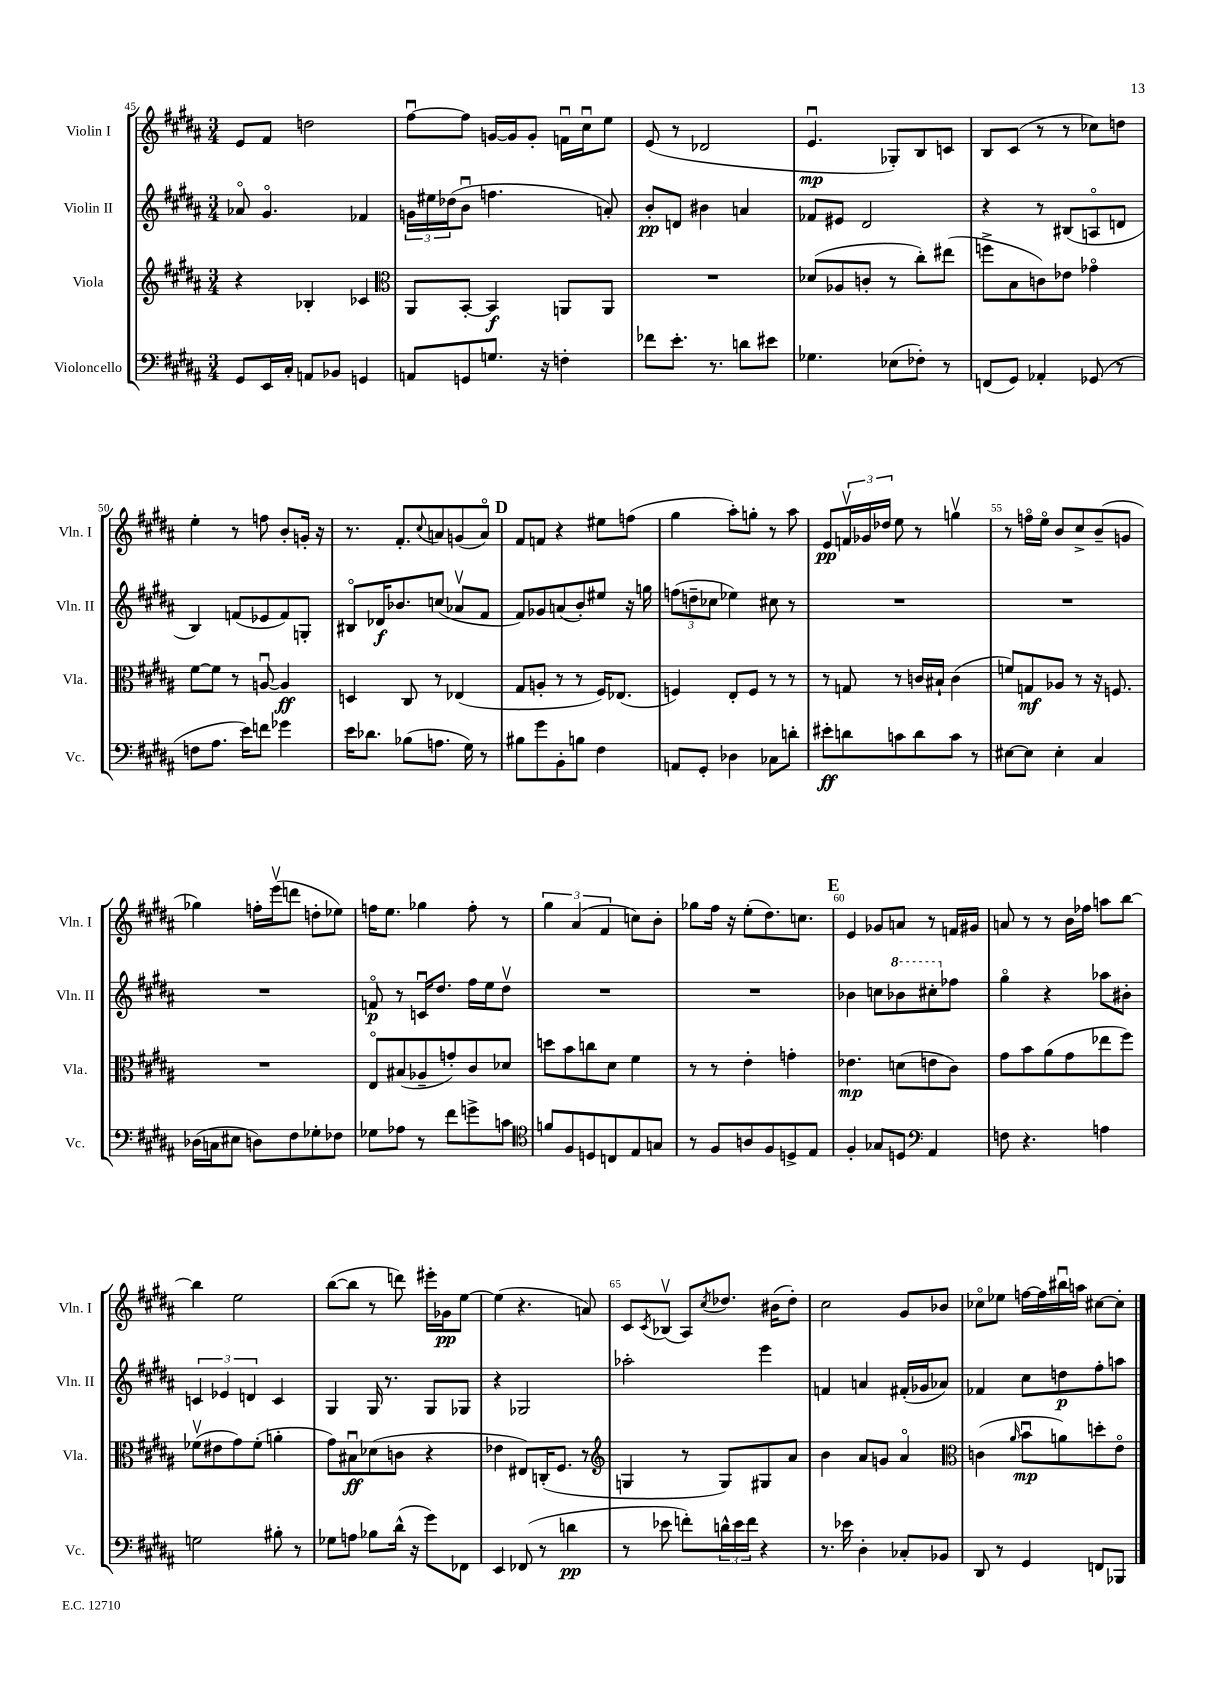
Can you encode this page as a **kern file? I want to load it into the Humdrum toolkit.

**kern	**dynam	**kern	**dynam	**kern	**dynam	**kern	**dynam
*part4	*part4	*part3	*part3	*part2	*part2	*part1	*part1
*staff4	*staff4	*staff3	*staff3	*staff2	*staff2	*staff1	*staff1
*I"Violoncello	*	*I"Viola	*	*I"Violin II	*	*I"Violin I	*
*I'Vc.	*	*I'Vla.	*	*I'Vln. II	*	*I'Vln. I	*
*clefF4	*	*clefG2	*	*clefG2	*	*clefG2	*
*k[f#c#g#d#a#]	*	*k[f#c#g#d#a#]	*	*k[f#c#g#d#a#]	*	*k[f#c#g#d#a#]	*
*M3/4	*	*M3/4	*	*M3/4	*	*M3/4	*
=45	=45	=45	=45	=45	=45	=45	=45
8GG#/L	.	4r	.	8a-X/	.	8e/L	.
16EE/L	.	.	.	4.g#/	.	8f#/J	.
16C#'/JJ	.	.	.	.	.	.	.
8AAn/L	.	4B-X'/	.	.	.	2ddn\	.
8BB-X/J	.	.	.	.	.	.	.
4GGn/	.	4c-X/	.	4f-X/	.	.	.
=46	=46	=46	=46	=46	=46	=46	=46
*	*	*clefC3	*	*	*	*	*
8AAn/L	.	8AA#/L	.	24gn\LL	.	[8ff#u\L	.
.	.	.	.	24ee#X\	.	.	.
.	.	.	.	(24dd-X\J	.	.	.
8GGn/	.	[8BB'/J	.	8bu\J	.	8ff#\J]	.
8.Gn/J	.	4BB/]	f	4.ffn\	.	[16gn/LL	.
.	.	.	.	.	.	16g/J]	.
.	.	.	.	.	.	8g'/J	.
16r	.	.	.	.	.	.	.
4Fn'\	.	8AAn/L	.	.	.	16fnu\LL	.
.	.	.	.	.	.	16cc#u\J	.
.	.	8AA/J	.	8an'/)	.	8ee\J	.
=47	=47	=47	=47	=47	=47	=47	=47
8f-X\L	.	2.r	.	8b'/L	pp	(8e/	.
8.e'\J	.	.	.	8dn/J	.	8r	.
.	.	.	.	4b#X\	.	2d-X/	.
8.r	.	.	.	.	.	.	.
8dn\L	.	.	.	4an/	.	.	.
8e#X\J	.	.	.	.	.	.	.
=48	=48	=48	=48	=48	=48	=48	=48
4.G-X\	.	(8d-X/L	.	8f-X/L	.	4.eu/	mp
.	.	8A-X/	.	8e#X/J	.	.	.
.	.	8cn'/J	.	2d#/	.	.	.
(8E-X\L	.	8r	.	.	.	8G-X'/L)	.
8F-X'\J)	.	8cc#'\L)	.	.	.	8B/	.
8r	.	(8ee#X\J	.	.	.	8cn/J	.
=49	=49	=49	=49	=49	=49	=49	=49
(8FFn/L	.	8ffn^\L	.	4r	.	8B/L	.
8GG#/J)	.	8B\	.	.	.	(8c#/J	.
4AA-X'/	.	8cn\)	.	8r	.	8r	.
.	.	8e-X\J	.	(8B#X/L	.	8r	.
(8GG-X/	.	4g-X\	.	8An/	.	8cc-X\L)	.
8r	.	.	.	8dn/J	.	8ddn\J	.
!!LO:LB:g=z
=50	=50	=50	=50	=50	=50	=50	=50
8Fn\L	.	[8f#\L	.	4B/)	.	4ee'\	.
8.A#\J	.	8f#\J]	.	.	.	.	.
.	.	8r	.	(8fn/L	.	8r	.
16e\KL)	.	.	.	.	.	.	.
8fn\J	.	[8Anu/	.	8e-X/	.	8ffn\	.
4g-X\	.	4A/]	ff	8f/)	.	8b'/L	.
.	.	.	.	8Gn'/J	.	16gn'/Jk	.
.	.	.	.	.	.	16r	.
=51	=51	=51	=51	=51	=51	=51	=51
16e\KL	.	4Dn/	.	8B#X/L	.	8.r	.
8.d-X\J	.	.	.	.	.	.	.
.	.	.	.	16d-X/K	f	.	.
.	.	.	.	8.b-X/	.	8.f#'/L	.
(8B-X\L	.	8C#/	.	.	.	.	.
.	.	.	.	.	.	8qqcc#/	.
8.An\J	.	8r	.	(8ccn/J	.	8an/	.
.	.	(4E-X/	.	8a-Xv/L	.	(8gn/	.
16G#\)	.	.	.	.	.	.	.
8r	.	.	.	8f#/J	.	8a/J)	.
!!LO:REH:place=s1:t=D
=52	=52	=52	=52	=52	=52	=52	=52
8B#X\L	.	8G#/L	.	8f#/L)	.	8f#/L	.
8g#\	.	8An'/J	.	8g-X/	.	8fn/J	.
8BB'\	.	8r	.	(8an/	.	4r	.
8Bn\J	.	8r	.	8b'/)	.	.	.
4F#\	.	16F#/KL)	.	8ee#X/J	.	8ee#X\L	.
.	.	(8.E-X/J	.	.	.	.	.
.	.	.	.	16r	.	(8ffn\J	.
.	.	.	.	16ggn\	.	.	.
=53	=53	=53	=53	=53	=53	=53	=53
8AAn/L	.	4Fn/)	.	(12ffn\L	.	4gg#\	.
.	.	.	.	12ddn~\	.	.	.
8GG#'/J	.	.	.	.	.	.	.
.	.	.	.	12cc-X\J	.	.	.
4D-X\	.	8E'/L	.	4ee-X\)	.	8aa#'\L)	.
.	.	8F/J	.	.	.	8ggn'\J	.
8C-X\L	.	8r	.	8cc#X\	.	8r	.
8dn'\J	.	8r	.	8r	.	8aa#\	.
=54	=54	=54	=54	=54	=54	=54	=54
8e#X'\L	ff	8r	.	2.r	.	8e/L	pp
8dn\	.	8Gn/	.	.	.	24fnv/L	.
.	.	.	.	.	.	24g-X/	.
.	.	.	.	.	.	24dd-X/JJ	.
8cn\	.	8r	.	.	.	8ee\	.
8d\	.	16cn/LL	.	.	.	8r	.
.	.	16B#X`/JJ	.	.	.	.	.
8c\J	.	(4c\	.	.	.	4ggnv\	.
8r	.	.	.	.	.	.	.
=55	=55	=55	=55	=55	=55	=55	=55
[8E#X\L	.	8fn/L)	.	2.r	.	8r	.
8E#\J]	.	8Gn/	mf	.	.	16ffn\LL	.
.	.	.	.	.	.	16ee\JJ	.
4E#'\	.	8A-X/J	.	.	.	8b/L	.
.	.	8r	.	.	.	8cc#^/	.
4C#/	.	16r	.	.	.	(8b~/	.
.	.	8.Fn/	.	.	.	.	.
.	.	.	.	.	.	8gn/J	.
!!LO:LB:g=z
=56	=56	=56	=56	=56	=56	=56	=56
(16D-X\LL	.	2.r	.	2.r	.	4gg-X\)	.
16Cn\J	.	.	.	.	.	.	.
8E#X\J	.	.	.	.	.	.	.
8Dn\L)	.	.	.	.	.	16ffn'\LL	.
.	.	.	.	.	.	(16eeev\J	.
8F#\	.	.	.	.	.	8dddn\J	.
8G-X'\	.	.	.	.	.	8ddn'\L	.
8F-X\J	.	.	.	.	.	8ee-X\J)	.
=57	=57	=57	=57	=57	=57	=57	=57
8G-X\L	.	8E/L	.	8fn/	p	16ffn\KL	.
.	.	.	.	.	.	8.ee\J	.
8A-X\J	.	(8B#X/	.	8r	.	.	.
8r	.	8A-X~/	.	16cnu/KL	.	4gg-X\	.
.	.	.	.	8.dd#/J	.	.	.
8f#\L	.	8gn'/)	.	.	.	.	.
8gn^\	.	8c#/	.	16ff#\LL	.	8ff'\	.
.	.	.	.	16ee\J	.	.	.
8cn\J	.	8d-X/J	.	8dd#v\J	.	8r	.
=58	=58	=58	=58	=58	=58	=58	=58
*clefC4	*	*	*	*	*	*	*
8fn/L	.	8ddn\L	.	2.r	.	6gg#\	.
8F#/	.	8b\	.	.	.	.	.
.	.	.	.	.	.	(6a#/	.
8Dn/	.	8ccn\	.	.	.	.	.
.	.	.	.	.	.	6f#/	.
8Cn/	.	8d#\J	.	.	.	.	.
8E/	.	4f#\	.	.	.	8ccn\L)	.
8Gn/J	.	.	.	.	.	8b'\J	.
=59	=59	=59	=59	=59	=59	=59	=59
8r	.	8r	.	2.r	.	8gg-X\L	.
8F#/L	.	8r	.	.	.	16ff#\Jk	.
.	.	.	.	.	.	16r	.
8An/	.	4e'\	.	.	.	(8ee'\L	.
8F#/	.	.	.	.	.	8.dd#\)	.
8Dn^/	.	4gn'\	.	.	.	.	.
.	.	.	.	.	.	8.ccn\J	.
8E/J	.	.	.	.	.	.	.
!!LO:REH:place=s1:t=E
=60	=60	=60	=60	=60	=60	=60	=60
4F#'/	.	4.e-X\	mp	4b-X\	.	4e/	.
8G-X/L	.	.	.	8ccn\L	.	8g-X/L	.
*	*	*	*	*8va	*	*	*
8Dn/J	.	(8dn\L	.	8bb-X\	.	8an/J	.
*clefF4	*	*	*	*	*	*	*
4AA#/	.	8en\	.	8ccc#X'\	.	8r	.
*	*	*	*	*X8va	*	*	*
.	.	8c#\J)	.	8ff-X\J	.	16fn/LL	.
.	.	.	.	.	.	16g#X/JJ	.
=61	=61	=61	=61	=61	=61	=61	=61
8Fn\	.	8g#\L	.	4gg#\	.	8an/	.
4.r	.	8b\	.	.	.	8r	.
.	.	(8a#\	.	4r	.	8r	.
.	.	8g#\	.	.	.	16b\LL	.
.	.	.	.	.	.	16ff-X\JJ	.
4An\	.	8ee-X\	.	8aa-X\L	.	8aan\L	.
.	.	8ff#\J)	.	8b#X'\J	.	[8bb\J	.
!!LO:LB:g=z
=62	=62	=62	=62	=62	=62	=62	=62
2Gn\	.	(8f-Xv\L	.	6cn/	.	4bb\]	.
.	.	8e#X\	.	.	.	.	.
.	.	.	.	6e-X/	.	.	.
.	.	8g#\)	.	.	.	2ee\	.
.	.	.	.	6dn/	.	.	.
.	.	(8f-'\J	.	.	.	.	.
8B#X'\	.	4an'\	.	4c/	.	.	.
8r	.	.	.	.	.	.	.
=63	=63	=63	=63	=63	=63	=63	=63
8G-X\L	.	8g#\L)	.	4G#/	.	([8bb\L	.
8An\J	.	8B#Xu\	ff	.	.	8bb\J]	.
8B-X\L	.	(8d-X\	.	16G#/	.	8r	.
.	.	.	.	8.r	.	.	.
(16d#^^\Jk	.	8cn\J	.	.	.	8dddn\)	.
16r	.	.	.	.	.	.	.
8g#\L)	.	4r	.	8G#/L	.	16eee#X'\LL	.
.	.	.	.	.	.	16g-X\J	pp
8FF-X\J	.	.	.	8G-X/J	.	[8ee\J	.
=64	=64	=64	=64	=64	=64	=64	=64
4EE/	.	4e-X\	.	4r	.	(4ee\]	.
(8FF-X/	.	8E#X/L)	.	2G-X/	.	4.r	.
8r	.	(16Cn'/K	.	.	.	.	.
.	.	8.F#/J	.	.	.	.	.
4dn\	pp	.	.	.	.	.	.
.	.	8r	.	.	.	8an/)	.
=65	=65	=65	=65	=65	=65	=65	=65
*	*	*clefG2	*	*	*	*	*
8r	.	4Gn/	.	2aa-X'\	.	8c#/L	.
.	.	.	.	.	.	8qc#/	.
8e-X\	.	.	.	.	.	(8B-Xv/J	.
8fn'\L)	.	8r	.	.	.	8A#/L)	.
.	.	.	.	.	.	8qcc#/	.
24dn^^\L	.	8G/L)	.	.	.	8.dd-X/J	.
24e-\	.	.	.	.	.	.	.
24f\JJ	.	.	.	.	.	.	.
4r	.	8G#X/	.	4eee\	.	.	.
.	.	.	.	.	.	(16b#X\KL	.
.	.	8a#/J	.	.	.	8dd-'\J)	.
=66	=66	=66	=66	=66	=66	=66	=66
8.r	.	4b\	.	4fn/	.	2cc#\	.
16e-X\	.	.	.	.	.	.	.
4D#'\	.	8a#/L	.	4an/	.	.	.
.	.	8gn/J	.	.	.	.	.
8C-X'/L	.	4a#/	.	(16f#X'/LL	.	8g#/L	.
.	.	.	.	16g-X/J	.	.	.
8BB-X/J	.	.	.	8a-X/J)	.	8b-X/J	.
=67	=67	=67	=67	=67	=67	=67	=67
*	*	*clefC3	*	*	*	*	*
8DD#/	.	(4cn\	.	4f-X/	.	8cc-X\L	.
8r	.	.	.	.	.	8ee-X\J	.
.	.	16qqa#/	.	.	.	.	.
4GG#/	.	8bu\L	mp	8cc#\L	.	[16ffn\LL	.
.	.	.	.	.	.	16ff\]	.
.	.	8an\)	.	8ddn\	p	16bb#Xu\	.
.	.	.	.	.	.	16aan\JJ	.
8FFn/L	.	8ddn'\	.	8ff#'\	.	[8cc#X\L	.
8BBB-X/J	.	8e\J	.	8aan\J	.	8cc#'\J]	.
==	==	==	==	==	==	==	==
*-	*-	*-	*-	*-	*-	*-	*-
